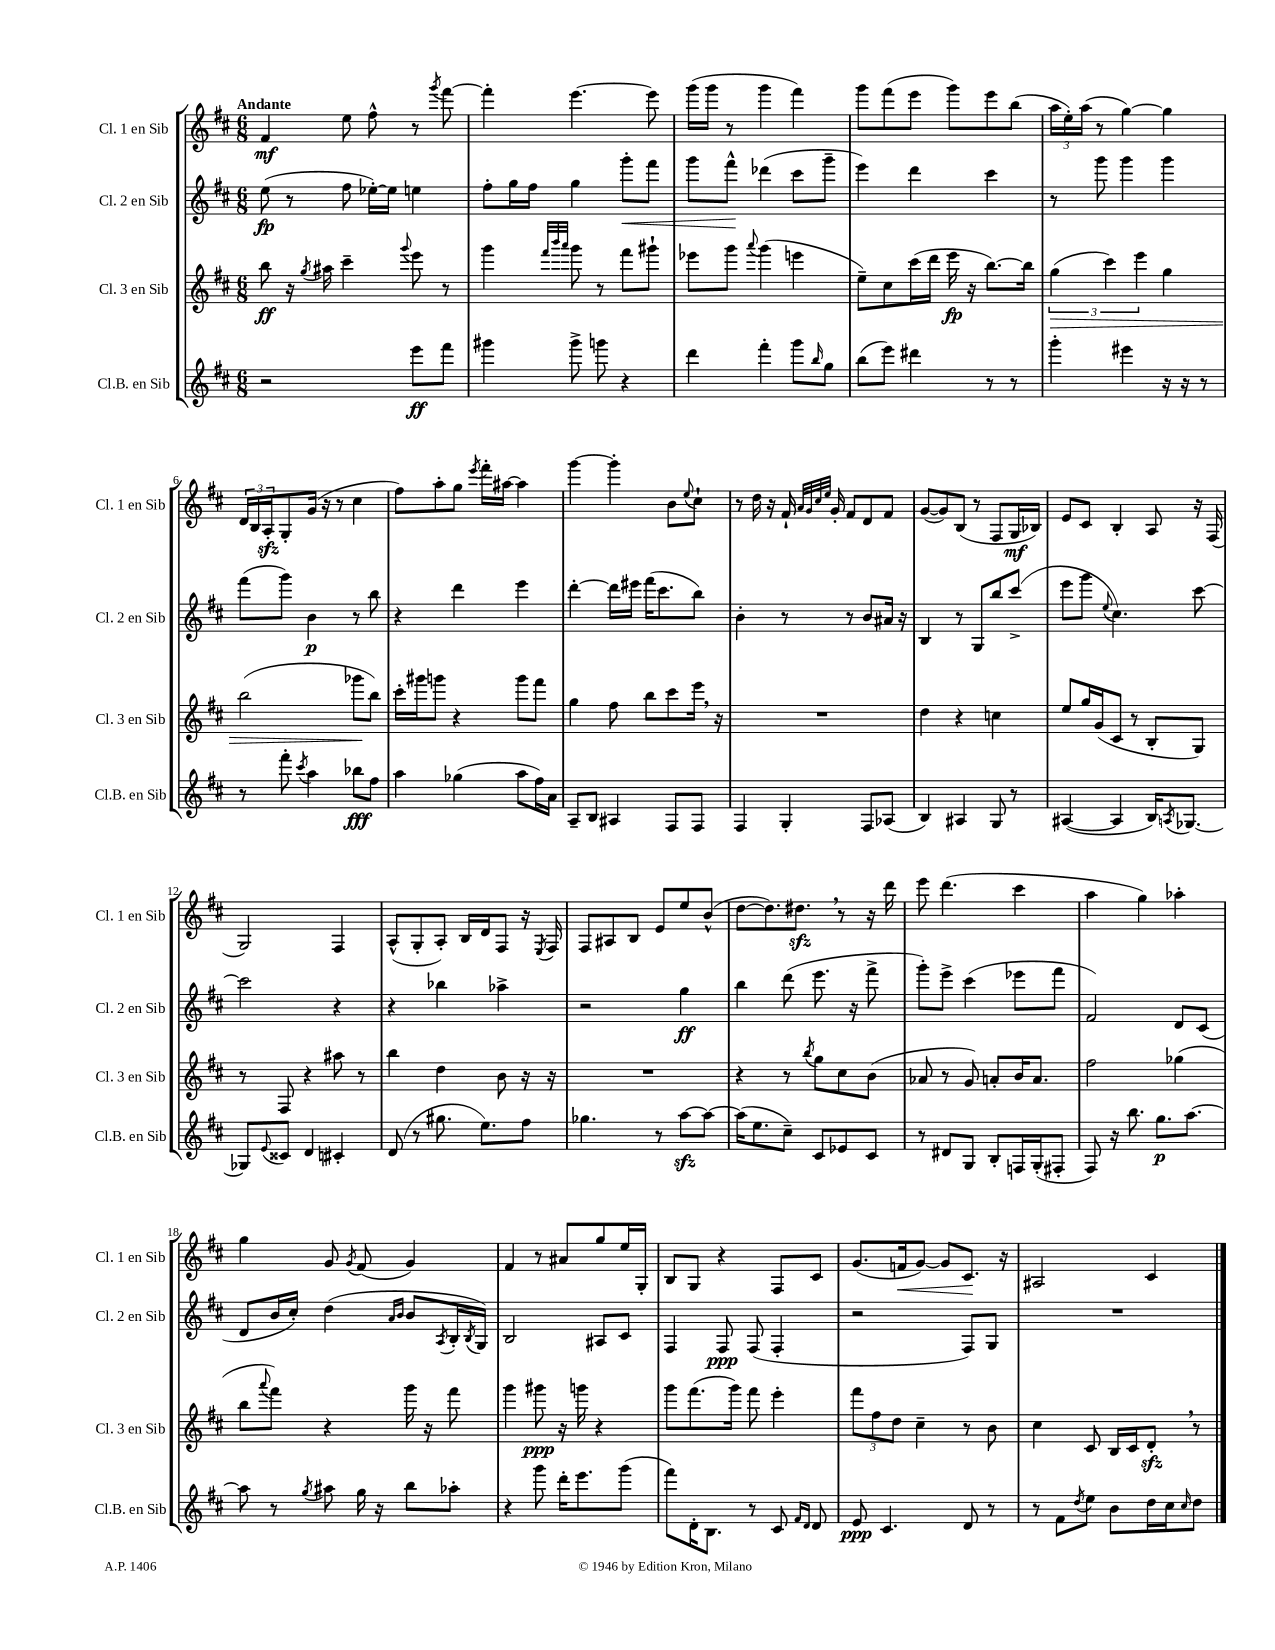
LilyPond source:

<<
\new StaffGroup <<
\new Staff = "s0" \with { instrumentName = "Cl. 1 en Sib" shortInstrumentName = "Cl. 1 en Sib" } {
    \clef treble \key d \major \numericTimeSignature \time 6/8 \tempo "Andante"
    fis'4\mf e''8 fis''8-^ r8 \acciaccatura { g'''8 } fis'''8~ |
    fis'''4-. e'''4.~ e'''8 |
    g'''16( g'''16 r8 g'''4 fis'''4) |
    g'''8 fis'''8( e'''8 g'''8) e'''8 b''8( |
    \tuplet 3/2 { a''16 e''16-.) a''16( } r8 g''4~) g''4 |
    \tuplet 3/2 { d'16 b16 a16-.\sfz } g8-. g'16( r16 r8 cis''4 |
    fis''8) a''8-. g''8 \acciaccatura { e'''8 } fis'''16-. ais''16~ ais''4 |
    g'''4~ g'''4-. b'8 \appoggiatura { e''8 } cis''8-! |
    r8 d''16 r16 fis'16-! \grace { a'32 g'32 cis''32 e''32 } g'16-. fis'8 d'8 fis'8 |
    g'8~( g'8) b8( r8 fis8 g16\mf bes16) |
    e'8 cis'8 b4-. a8 r16 fis16( |
    g2) fis4 |
    a8-^( g8-. a8-.) b16 d'16 fis8 r16 \acciaccatura { e8 } fis16 |
    fis8 ais8 b8 e'8 e''8 b'8-^( |
    d''8~ d''8.) dis''8.\sfz \breathe r8 r16 d'''16 |
    e'''8 d'''4.( cis'''4 |
    a''4 g''4) aes''4-. |
    g''4 g'8 \acciaccatura { g'8 } fis'8( g'4) |
    fis'4 r8 ais'8 g''8 e''16 g16-. |
    b8 g8 r4 fis8 cis'8 |
    g'8.( f'16\< g'8~) g'8 cis'8.\! r16 |
    ais2 cis'4 \bar "|." |
}
\new Staff = "s1" \with { instrumentName = "Cl. 2 en Sib" shortInstrumentName = "Cl. 2 en Sib" } {
    \clef treble \key d \major \numericTimeSignature \time 6/8
    e''8\fp( r8 fis''8 ees''16~-.) ees''16 e''4 |
    fis''8-. g''16 fis''16 g''4 g'''8-.\< fis'''8 |
    g'''8 fis'''8-^\! des'''4( cis'''8 g'''8-- |
    e'''4) d'''4 cis'''4 |
    r8 g'''8 g'''4 g'''4 |
    fis'''8( g'''8) b'4\p r8 b''8 |
    r4 d'''4 e'''4 |
    d'''4~-. d'''16 eis'''16 fis'''16( cis'''8. b''8) |
    b'4-. r8 r8 b'8 ais'16 r16 |
    b4 r8 g8 b''8 cis'''8->( |
    e'''8 g'''8 \appoggiatura { e''8 } cis''4.) cis'''8~ |
    cis'''2 r4 |
    r4 bes''4 aes''4-> |
    r2 g''4\ff |
    b''4 d'''8( e'''8. r16 fis'''8-> |
    g'''8-.) e'''8-> cis'''4( ees'''8 fis'''8 |
    fis'2) d'8 cis'8( |
    d'8 b'16 cis''16-.) d''4( \grace { a'16 b'16 } b'8 \acciaccatura { a8 } b16-. \acciaccatura { b8 } g16) |
    b2 ais8 cis'8 |
    fis4 fis8\ppp fis8( fis4-. |
    r2 fis8) g8 |
    R2. \bar "|." |
}
\new Staff = "s2" \with { instrumentName = "Cl. 3 en Sib" shortInstrumentName = "Cl. 3 en Sib" } {
    \clef treble \key d \major \numericTimeSignature \time 6/8
    b''8\ff r16 \acciaccatura { g''8 } ais''16 cis'''4-- \appoggiatura { g'''8 } e'''8 r8 |
    g'''4 \grace { fis'''32 b'''32 a'''32 } g'''8 r8 fis'''8 gis'''8-! |
    ees'''8 g'''8 \appoggiatura { a'''8 } g'''4( e'''4 |
    e''8--) cis''8 cis'''16( d'''16 e'''16\fp r16 b''8.~) b''16 |
    \tuplet 3/2 { g''4\>( cis'''4) e'''4 } g''4 |
    b''2( ges'''8\! b''8) |
    cis'''16-. gis'''16 g'''8 r4 g'''8 fis'''8 |
    g''4 fis''8 b''8 cis'''8 e'''16 \breathe r16 |
    R2. |
    d''4 r4 c''4 |
    e''8 g''16 g'16( cis'8 r8 b8-. g8) |
    r8 fis8 r4 ais''8 r8 |
    b''4 d''4 b'8 r16 r16 |
    R2. |
    r4 r8 \acciaccatura { b''8 } g''8 cis''8 b'8( |
    aes'8 r8 g'8) a'8-. b'16 a'8. |
    fis''2 ges''4( |
    b''8 \appoggiatura { a'''8 } fis'''8) r4 g'''16 r16 fis'''8 |
    g'''4 gis'''8\ppp r16 g'''16 r4 |
    g'''8 fis'''8.( g'''16) fis'''8 e'''4-. |
    \tuplet 3/2 { fis'''8 fis''8 d''8 } cis''4-- r8 b'8 |
    cis''4 cis'8 b16 cis'16 d'8-.\sfz \breathe r8 \bar "|." |
}
\new Staff = "s3" \with { instrumentName = "Cl.B. en Sib" shortInstrumentName = "Cl.B. en Sib" } {
    \clef treble \key d \major \numericTimeSignature \time 6/8
    r2 e'''8\ff fis'''8 |
    gis'''4 gis'''8-> g'''8 r4 |
    d'''4 fis'''4-. g'''8 \grace { b''16 } g''8 |
    b''8( e'''8) dis'''4 r8 r8 |
    g'''4-. eis'''4 r16 r16 r8 |
    r8 fis'''8-. \acciaccatura { cis'''8 } a''4 bes''8\fff fis''8 |
    a''4 ges''4( a''8 fis''16) a'16 |
    a8-- b8 ais4 fis8 fis8 |
    fis4 g4-. fis8 aes8( |
    b4) ais4 g8 r8 |
    ais4~( ais4 b16) \acciaccatura { a8 } ges8.~ |
    ges8 \appoggiatura { e'8 } cisis'8 d'4 cis'4-. |
    d'8( r8 gis''8. e''8.) fis''8 |
    ges''4. r8 a''8~\sfz a''8~ |
    a''16( e''8. cis''8--) cis'8 ees'8 cis'8 |
    r8 dis'8 g8 b8-. f16 g16-.( fis8-. |
    fis8) r16 b''8. g''8.\p a''8.~ |
    a''8 r8 \acciaccatura { g''8 } ais''8 g''16 r16 b''8 aes''8-. |
    r4 g'''8 d'''16-. e'''8. g'''8( |
    fis'''8) d'16-. b8. r8 cis'8 \grace { fis'16 d'16 } d'8 |
    e'8\ppp cis'4. d'8 r8 |
    r8 fis'8 \acciaccatura { d''8 } e''8 b'8 d''16 cis''16 \grace { cis''16 } d''8 \bar "|." |
}
>>
>>
